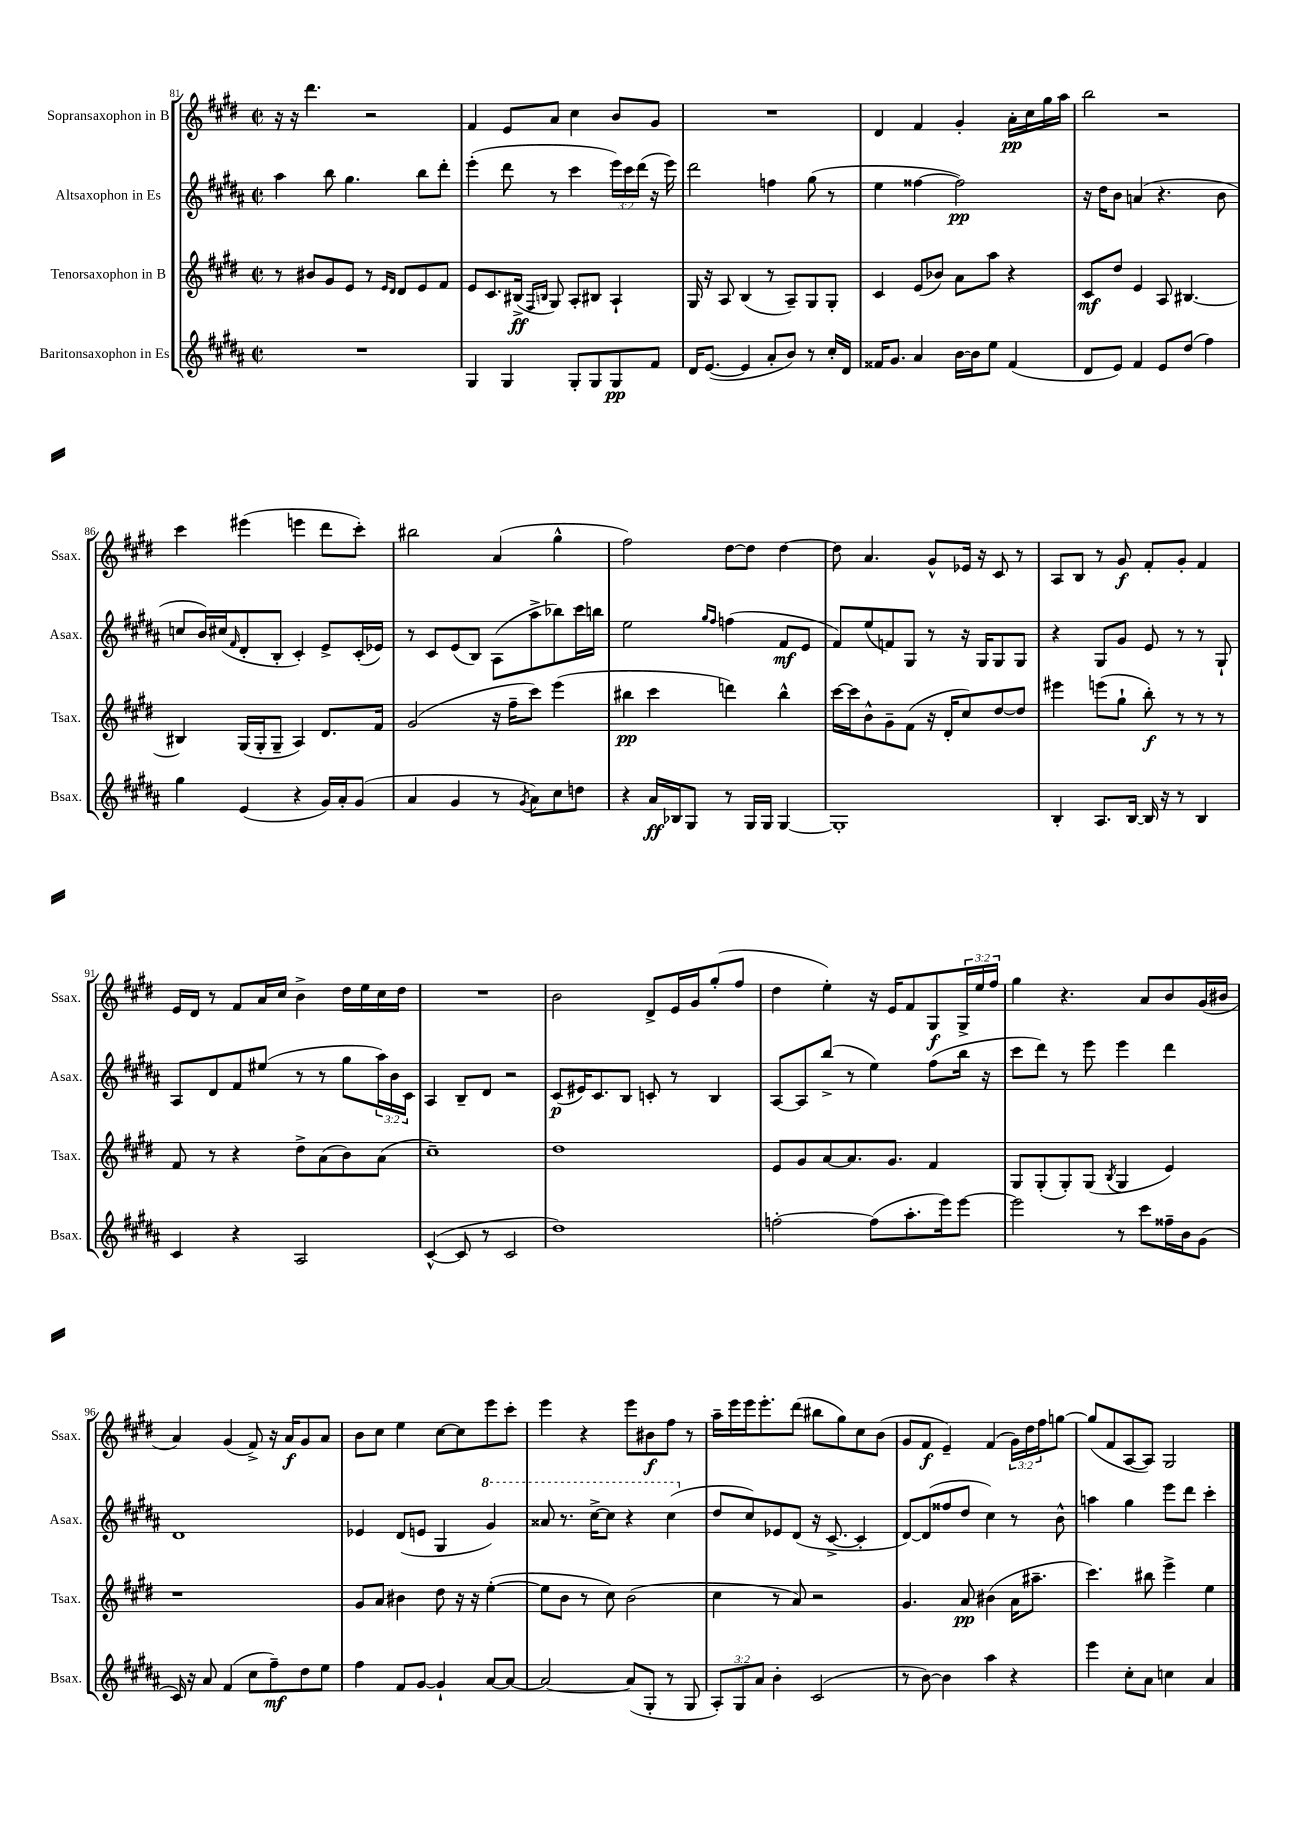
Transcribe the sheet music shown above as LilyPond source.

<<
\new StaffGroup <<
\new Staff = "s0" \with { instrumentName = "Sopransaxophon in B" shortInstrumentName = "Ssax." } {
    \clef treble \key e \major \defaultTimeSignature \time 2/2 \override Staff.TupletNumber.text = #tuplet-number::calc-fraction-text
    r16 r16 dis'''4. r2 |
    fis'4 e'8 a'8 cis''4 b'8 gis'8 |
    R1 |
    dis'4 fis'4 gis'4-. a'16-.\pp cis''16 gis''16 a''16 |
    b''2 r2 |
    cis'''4 eis'''4( e'''4 dis'''8 cis'''8-.) |
    bis''2 a'4( gis''4-^ |
    fis''2) dis''8~ dis''8 dis''4~ |
    dis''8 a'4. gis'8-^ ees'16 r16 cis'8 r8 |
    a8 b8 r8 gis'8\f fis'8-. gis'8-. fis'4 |
    e'16 dis'16 r8 fis'8 a'16 cis''16 b'4-> dis''16 e''16 cis''16 dis''16 |
    R1 |
    b'2 dis'8-> e'16 gis'16 gis''8-.( fis''8 |
    dis''4 e''4-.) r16 e'16 fis'8 gis8\f \tuplet 3/2 { gis16-> e''16 fis''16 } |
    gis''4 r4. a'8 b'8 gis'16( bis'16 |
    a'4) gis'4( fis'8->) r16 a'16\f gis'8 a'8 |
    b'8 cis''8 e''4 cis''8~ cis''8 e'''8 cis'''8-. |
    e'''4 r4 e'''8 bis'8\f fis''8 r8 |
    a''16-- e'''16 e'''16 e'''8.-. dis'''8( bis''8 gis''8) cis''8 b'8( |
    gis'8 fis'8\f e'4--) fis'4( \tuplet 3/2 { gis'16) dis''16 fis''16 } g''8~ |
    g''8( fis'8 a8~ a8) gis2 \bar "|." |
}
\new Staff = "s1" \with { instrumentName = "Altsaxophon in Es" shortInstrumentName = "Asax." } {
    \clef treble \key b \major \defaultTimeSignature \time 2/2 \override Staff.TupletNumber.text = #tuplet-number::calc-fraction-text
    ais''4 b''8 gis''4. b''8 dis'''8-. |
    e'''4-.( dis'''8 r8 cis'''4 \tuplet 3/2 { e'''16) cis'''16 dis'''16( } r16 e'''16) |
    dis'''2 f''4 gis''8( r8 |
    e''4 fisis''4~ fisis''2\pp) |
    r16 dis''16 b'8 a'4( r4. b'8 |
    c''8 b'16) cis''16( \grace { fis'16 } dis'8-. b8-. cis'4-.) e'8-> cis'16-.( ees'16) |
    r8 cis'8 e'8( b8) ais8( ais''8-> bes''8) cis'''16 b''16 |
    e''2 \grace { gis''16 fis''16 } f''4( fis'8\mf e'8 |
    fis'8) e''8( f'8) gis8 r8 r16 gis16 gis8 gis8 |
    r4 gis8 gis'8 e'8 r8 r8 gis8-! |
    ais8 dis'8 fis'8 eis''8( r8 r8 gis''8 \tuplet 3/2 { ais''16) b'16 cis'16 } |
    ais4 b8-- dis'8 r2 |
    cis'8\p( eis'16) cis'8. b8 c'8-. r8 b4 |
    ais8~ ais8 b''8->( r8 e''4) fis''8( b''16 r16 |
    cis'''8 dis'''8) r8 e'''8 e'''4 dis'''4 |
    dis'1 |
    ees'4 dis'8( e'8 gis4 \ottava #1 gis''4) |
    aisis''8 r8. cis'''16~-> cis'''8 r4 cis'''4( \ottava #0 |
    dis''8 cis''8) ees'8 dis'8( r16 cis'8.~-> cis'4-. |
    dis'8~) dis'8( fisis''8 dis''8 cis''4) r8 b'8-^ |
    a''4 gis''4 e'''8 dis'''8 cis'''4-. \bar "|." |
}
\new Staff = "s2" \with { instrumentName = "Tenorsaxophon in B" shortInstrumentName = "Tsax." } {
    \clef treble \key e \major \defaultTimeSignature \time 2/2
    r8 bis'8 gis'8 e'8 r8 \grace { e'16 dis'16 } dis'8 e'8 fis'8 |
    e'8 cis'8. bis16->\ff( \grace { fis16 b16 } gis8) a8-. bis8 a4-! |
    gis16 r16 a8 b4( r8 a8--) gis8 gis8-. |
    cis'4 e'8( bes'8) a'8 a''8 r4 |
    cis'8\mf dis''8 e'4 a8 bis4.~ |
    bis4 gis16( gis16-. gis8-- a4) dis'8. fis'16 |
    gis'2( r16 fis''16-- cis'''8) e'''4( |
    bis''4\pp cis'''4 d'''4) bis''4-^ |
    cis'''16~ cis'''16 b'8-^ gis'8-- fis'8( r16 dis'16-. cis''8) dis''8~ dis''8 |
    eis'''4 e'''8( gis''8-! b''8-.\f) r8 r8 r8 |
    fis'8 r8 r4 dis''8-> a'8( b'8) a'8( |
    cis''1--) |
    dis''1 |
    e'8 gis'8 a'8~ a'8. gis'8. fis'4 |
    gis8 gis8-.( gis8-.) gis8( \acciaccatura { b8 } gis4 e'4) |
    r1 |
    gis'8 a'8 bis'4 dis''8 r16 r16 e''4~-.( |
    e''8 b'8 r8 cis''8) b'2( |
    cis''4 r8 a'8) r2 |
    gis'4. a'8\pp bis'4( a'16 ais''8.-- |
    cis'''4.) bis''8 e'''4-> e''4 \bar "|." |
}
\new Staff = "s3" \with { instrumentName = "Baritonsaxophon in Es" shortInstrumentName = "Bsax." } {
    \clef treble \key b \major \defaultTimeSignature \time 2/2 \override Staff.TupletNumber.text = #tuplet-number::calc-fraction-text
    R1 |
    gis4 gis4 gis8-. gis8 gis8\pp fis'8 |
    dis'16 e'8.~( e'4 ais'8-. b'8) r8 cis''16-. dis'16 |
    fisis'16 gis'8. ais'4 b'16~ b'16 e''8 fisis'4( |
    dis'8 e'8) fis'4 e'8 dis''8( fis''4) |
    gis''4 e'4( r4 gis'16) ais'16-. gis'8( |
    ais'4 gis'4 r8 \acciaccatura { gis'8 } ais'8) cis''8 d''8 |
    r4 ais'16\ff bes16 gis8 r8 gis16 gis16 gis4~ |
    gis1-. |
    b4-. ais8. b16~ b16 r16 r8 b4 |
    cis'4 r4 ais2 |
    cis'4~-^( cis'8 r8 cis'2 |
    dis''1) |
    f''2~-. f''8( ais''8.-. e'''16) e'''8~ |
    e'''2 r8 cis'''8 fisis''16-- b'16 gis'8( |
    cis'16) r16 ais'8 fis'4( cis''8 fis''8--\mf) dis''8 e''8 |
    fis''4 fis'8 gis'8~ gis'4-! ais'8~ ais'8~ |
    ais'2~ ais'8( gis8-. r8 gis8 |
    \tuplet 3/2 { ais8-.) gis8 ais'8 } b'4-. cis'2( |
    r8 b'8~) b'4 ais''4 r4 |
    e'''4 cis''8-. ais'8 c''4 ais'4 \bar "|." |
}
>>
>>
\layout { \context { \Score currentBarNumber = #81 } }
